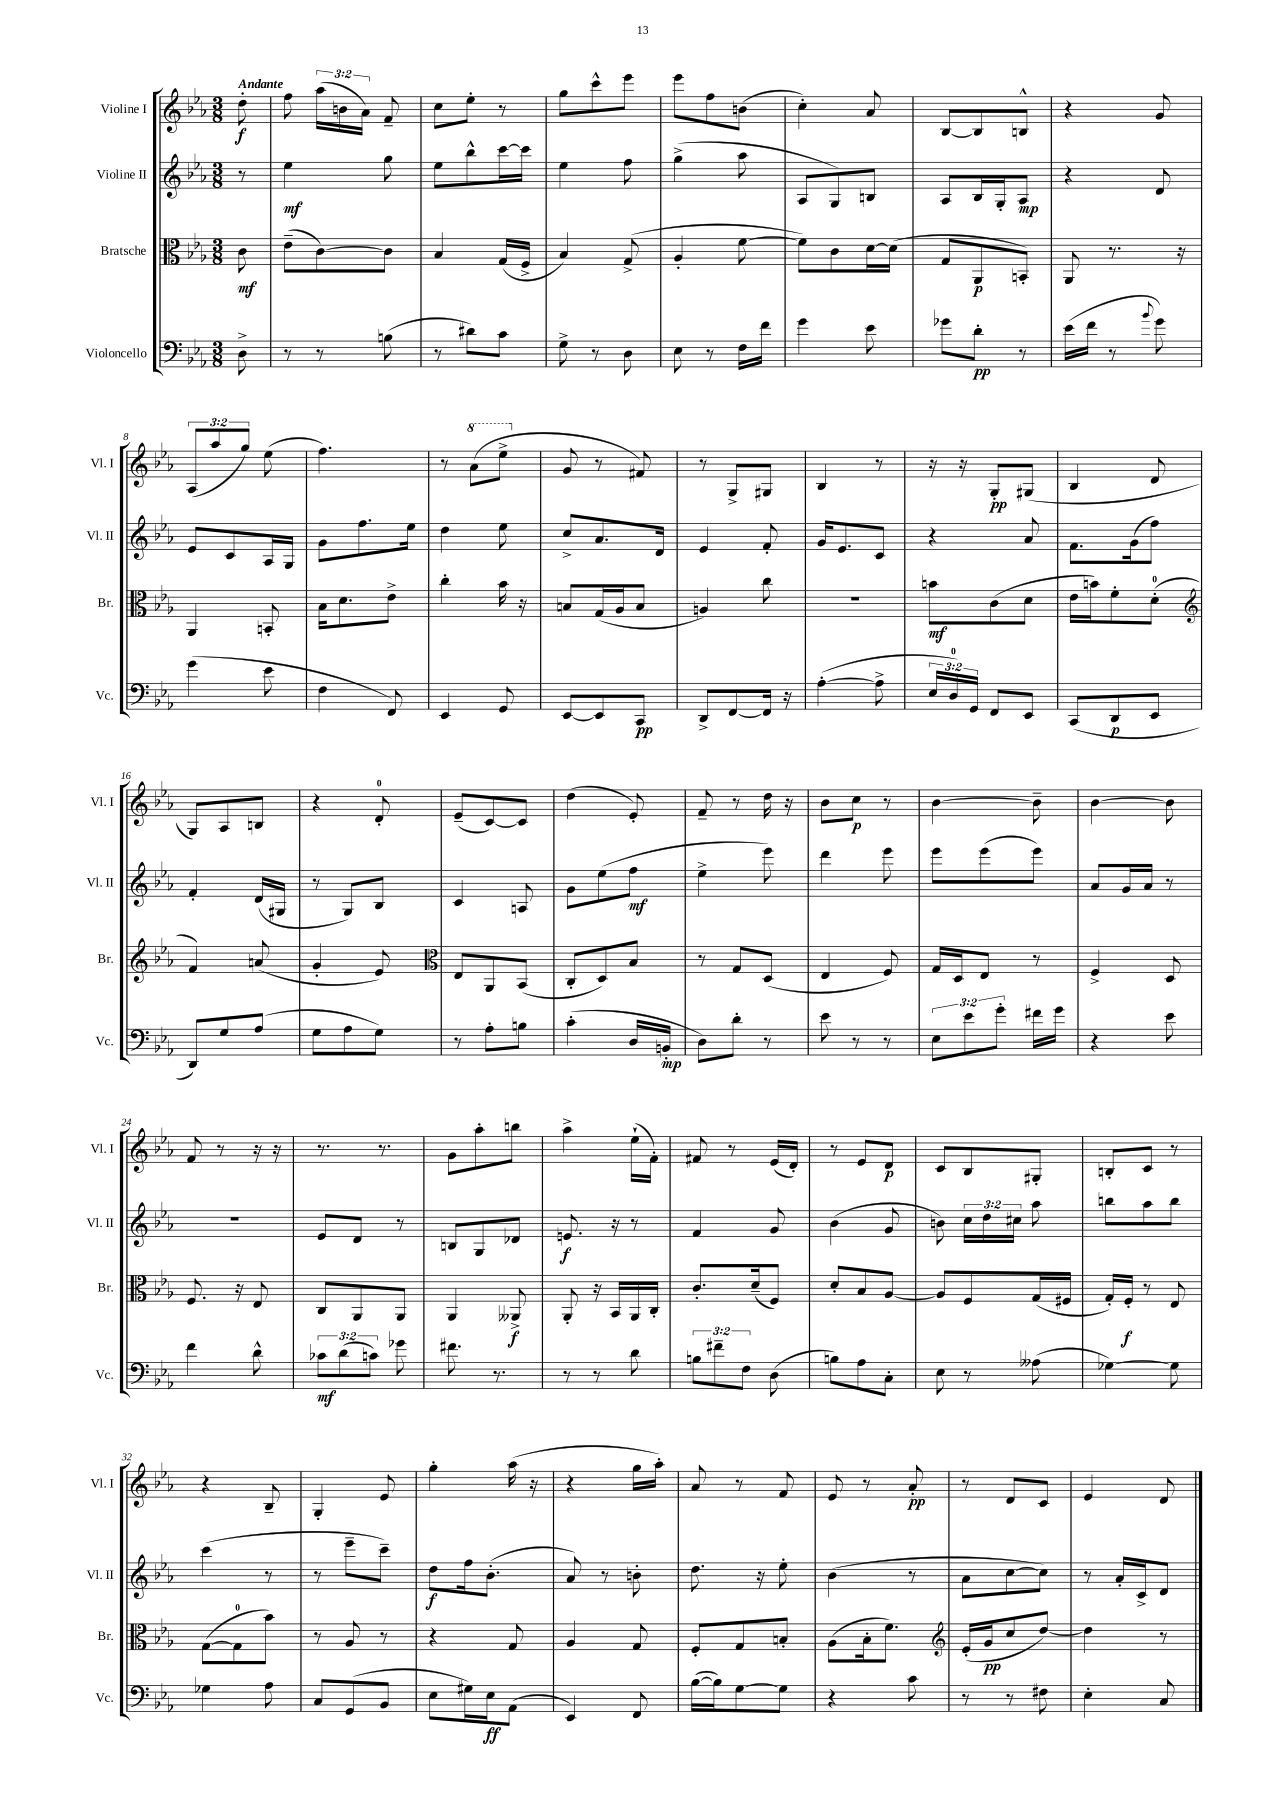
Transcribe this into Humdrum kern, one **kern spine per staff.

**kern	**kern	**kern	**kern
*staff4	*staff3	*staff2	*staff1
*clefF4	*clefC3	*clefG2	*clefG2
*k[b-e-a-]	*k[b-e-a-]	*k[b-e-a-]	*k[b-e-a-]
*M3/8	*M3/8	*M3/8	*M3/8
8D^\	8c\	8r	8dd'\
=	=	=	=
8r	(8e-~\L	4ee-\	8ff\
8r	[8c\)	.	(24aa-\LL
.	.	.	24b\
.	.	.	24a-\JJ)
(8B\	8c\]J	8gg\	8f~/
=	=	=	=
8r	4B-/	8ee-\L	8cc\L
8d#\L)	.	8bb-^^\	8ee-'\J
8c\J	(16G/LL	[16ccc\L	8r
.	16F^/JJ	16ccc\]JJ	.
=	=	=	=
8G^\	4B-/)	4ee-\	8gg\L
8r	.	.	8ccc^^\
8D\	(8G^/	8ff\	8eee-\J
=	=	=	=
8E-\	4A-'/	(4gg^\	8eee-\L
8r	.	.	8ff\
16F\LL	[8f\	8aa-\	(8b\J
16f\JJ	.	.	.
=	=	=	=
4g\	8f\]L)	8A-/L	4cc'\)
.	8c\	8G/)	.
8e-\	[16d\L	8B/J	8a-/
.	(16d\]JJ	.	.
=	=	=	=
8g-\L	8G/L	8A-/L	[8B-/L
8d'\J	8AA-/	16B-/L	8B-/]
.	.	16G'/J	.
8r	8BB'/J)	8A-/J	8B^^/J
=	=	=	=
(16e-\LL	8AA-/	4r	4r
16f\JJ	.	.	.
8r	8.r	.	.
8qqb-/	.	.	.
8g\)	.	8d/	8g/
.	16r	.	.
=	=	=	=
(4g\	4AA-/	8e-/L	(12A-/L
.	.	.	12aa-/
.	.	8c/	.
.	.	.	12gg/J)
8e-\	8BB'/	16A-/L	(8ee-\
.	.	16G/JJ	.
=	=	=	=
4F\	16B-\LK	8g\L	4.ff\)
.	8.d\	.	.
.	.	8.ff\	.
8FF/)	8e-^\J	.	.
.	.	16ee-\Jk	.
=	=	=	=
4EE-/	4cc'\	4dd\	8r
.	.	.	(8aa-\L
8GG/	16b-\	8ee-\	8eee-^\J
.	16r	.	.
=	=	=	=
[8EE-/L	8B/L	8cc^/L	8g/
8EE-/]	(16G/L	8.a-/	8r
.	16A-/J	.	.
8CC/J	8B/J	.	8f#/)
.	.	16d/Jk	.
=	=	=	=
8DD^/L	4A/)	4e-/	8r
[8FF/	.	.	8G^/L
16FF/]Jk	8cc\	8f'/	8G#/J
16r	.	.	.
=	=	=	=
([4A-'\	4.r	16g/LK	4B-/
.	.	8.e-/	.
8A-^\]	.	8c/J	8r
=	=	=	=
24E-/LL	8b\L	4r	16r
24D/)	.	.	.
.	.	.	16r
24GG/JJ	.	.	.
8FF/L	(8c\	.	8G'/L
8EE-/J	8d\J	8a-/	(8G#/J
=	=	=	=
(8CC/L	16e-\LL	8.f\L	4B-/
.	16b\J)	.	.
8DD/	8f'\	.	.
.	.	(16g\k	.
8EE-/J	(8d'\J	8ff\J)	8d/
=	=	=	=
*	*clefG2	*	*
8DD/L)	4f/)	4f'/	8G/L)
8G/	.	.	8A-/
(8A-/J	(8a/	(16d/LL	8B/J
.	.	16G#/JJ	.
=	=	=	=
8G\L	4g'/	8r	4r
8A-\	.	8G/L)	.
8G\J)	8e-/)	8B-/J	8d'/
=	=	=	=
*	*clefC3	*	*
8r	8E-/L	4c/	(8e-~/L
8A-'\L	8AA-/	.	[8c/)
8B\J	(8BB-/J	8A/	8c/]J
=	=	=	=
(4c'\	8C'/L	8g\L	(4dd\
.	8D/)	(8ee-\	.
16D/LL	8B-/J	8ff\J	8e-'/)
16BB'/JJ	.	.	.
=	=	=	=
8D\L)	8r	4ee-^\	8f~/
8d'\J	8G/L	.	8r
8r	(8D/J	8eee-\)	16dd\
.	.	.	16r
=	=	=	=
8e-\	4E-/	4ddd\	8b-\L
8r	.	.	8cc\J
8r	8F/)	8eee-\	8r
=	=	=	=
12E-\L	16G/LL	8eee-\L	[4b-\
.	16D/J	.	.
12e-\	.	.	.
.	8E-/J	(8eee-\	.
12g'\J	.	.	.
16f#\LL	8r	8eee-\J)	8b-~\]
16g\JJ	.	.	.
=	=	=	=
4r	4F^/	8a-/L	[4b-\
.	.	16g/L	.
.	.	16a-/JJ	.
8e-\	8D/	8r	8b-\]
=	=	=	=
4f\	8.F/	4.r	8f/
.	.	.	8r
.	16r	.	.
8d^^\	8E-/	.	16r
.	.	.	16r
=	=	=	=
12c-\L	8C/L	8e-/L	8.r
(12d\	.	.	.
.	8AA-/	8d/J	.
12c\J)	.	.	.
.	.	.	8.r
8g-\	8AA-/J	8r	.
=	=	=	=
8.f#\	4AA-/	8B/L	8g\L
.	.	8G/	8aa-'\
8.r	.	.	.
.	8AA--^/	8d-/J	8bb\J
=	=	=	=
8r	8AA-'/	8.e/	4aa-^\
8r	16r	.	.
.	16BB-/LL	16r	.
8d\	16AA-/	8r	(16ee-`\LL
.	16C'/JJ	.	16f'\JJ)
=	=	=	=
12B\L	8.c'/L	4f/	8f#/
12f#~\	.	.	.
.	.	.	8r
12F\J	.	.	.
.	(16d~/k	.	.
(8D\	8F/J)	8g/	(16e-/LL
.	.	.	16d'/JJ)
=	=	=	=
8B\L)	8d'/L	(4b-\	8r
8A-\	8B-/	.	8e-/L
8C'\J	[8A-/J	8g/	8d/J
=	=	=	=
8E-\	8A-/]L	8b\)	8c/L
8r	8F/	24cc\LL	8B-/
.	.	24dd\	.
.	.	24cc#\JJ	.
(8A--\	(16G/L	8aa-\	8G#'/J
.	16F#/JJ	.	.
=	=	=	=
[4G-\)	16G'/LL)	8bb\L	8B'/L
.	16F'/JJ	.	.
.	8r	8aa-\	8c/J
8G-\]	8E-/	8bb\J	8r
=	=	=	=
4G-\	([8G\L	(4ccc\	4r
.	8G\]	.	.
8A-\	8b-\J)	8r	8B-~/
=	=	=	=
8C/L	8r	8r	4G'/
(8GG/	8A-/	8eee-~\L	.
8BB-/J	8r	8ccc~\J)	8e-/
=	=	=	=
8E-\L	4r	8dd\L	4gg'\
16G#\L)	.	16ff\k	.
16E-\J	.	(8.b-'\J	.
(8AA-\J	8G/	.	(16aa-\
.	.	.	16r
=	=	=	=
4EE-/)	4A-/	8a-/)	4r
.	.	8r	.
8FF/	8G/	8b'\	16gg\LL
.	.	.	16aa-'\JJ)
=	=	=	=
([16B-\LL	8F'/L	8.dd\	8a-/
16B-\]J)	.	.	.
[8G\	8G/	.	8r
.	.	16r	.
8G\]J	8B'/J	8ee-'\	8f/
=	=	=	=
4r	(8A-\L	(4b-\	8e-/
.	16B-'\k	.	8r
.	8.f\J)	.	.
8c\	.	8r	8a-'/
=	=	=	=
*	*clefG2	*	*
8r	(16e-'/LL	8a-\L	8r
.	16g/J	.	.
8r	8cc/	[8cc\	8d/L
8F#\	[8dd/J)	8cc\]J)	8c/J
=	=	=	=
4E-'\	4dd\]	8r	4e-/
.	.	16a-'/LL	.
.	.	16c^/J	.
8C/	8r	8d/J	8d/
==	==	==	==
*-	*-	*-	*-
